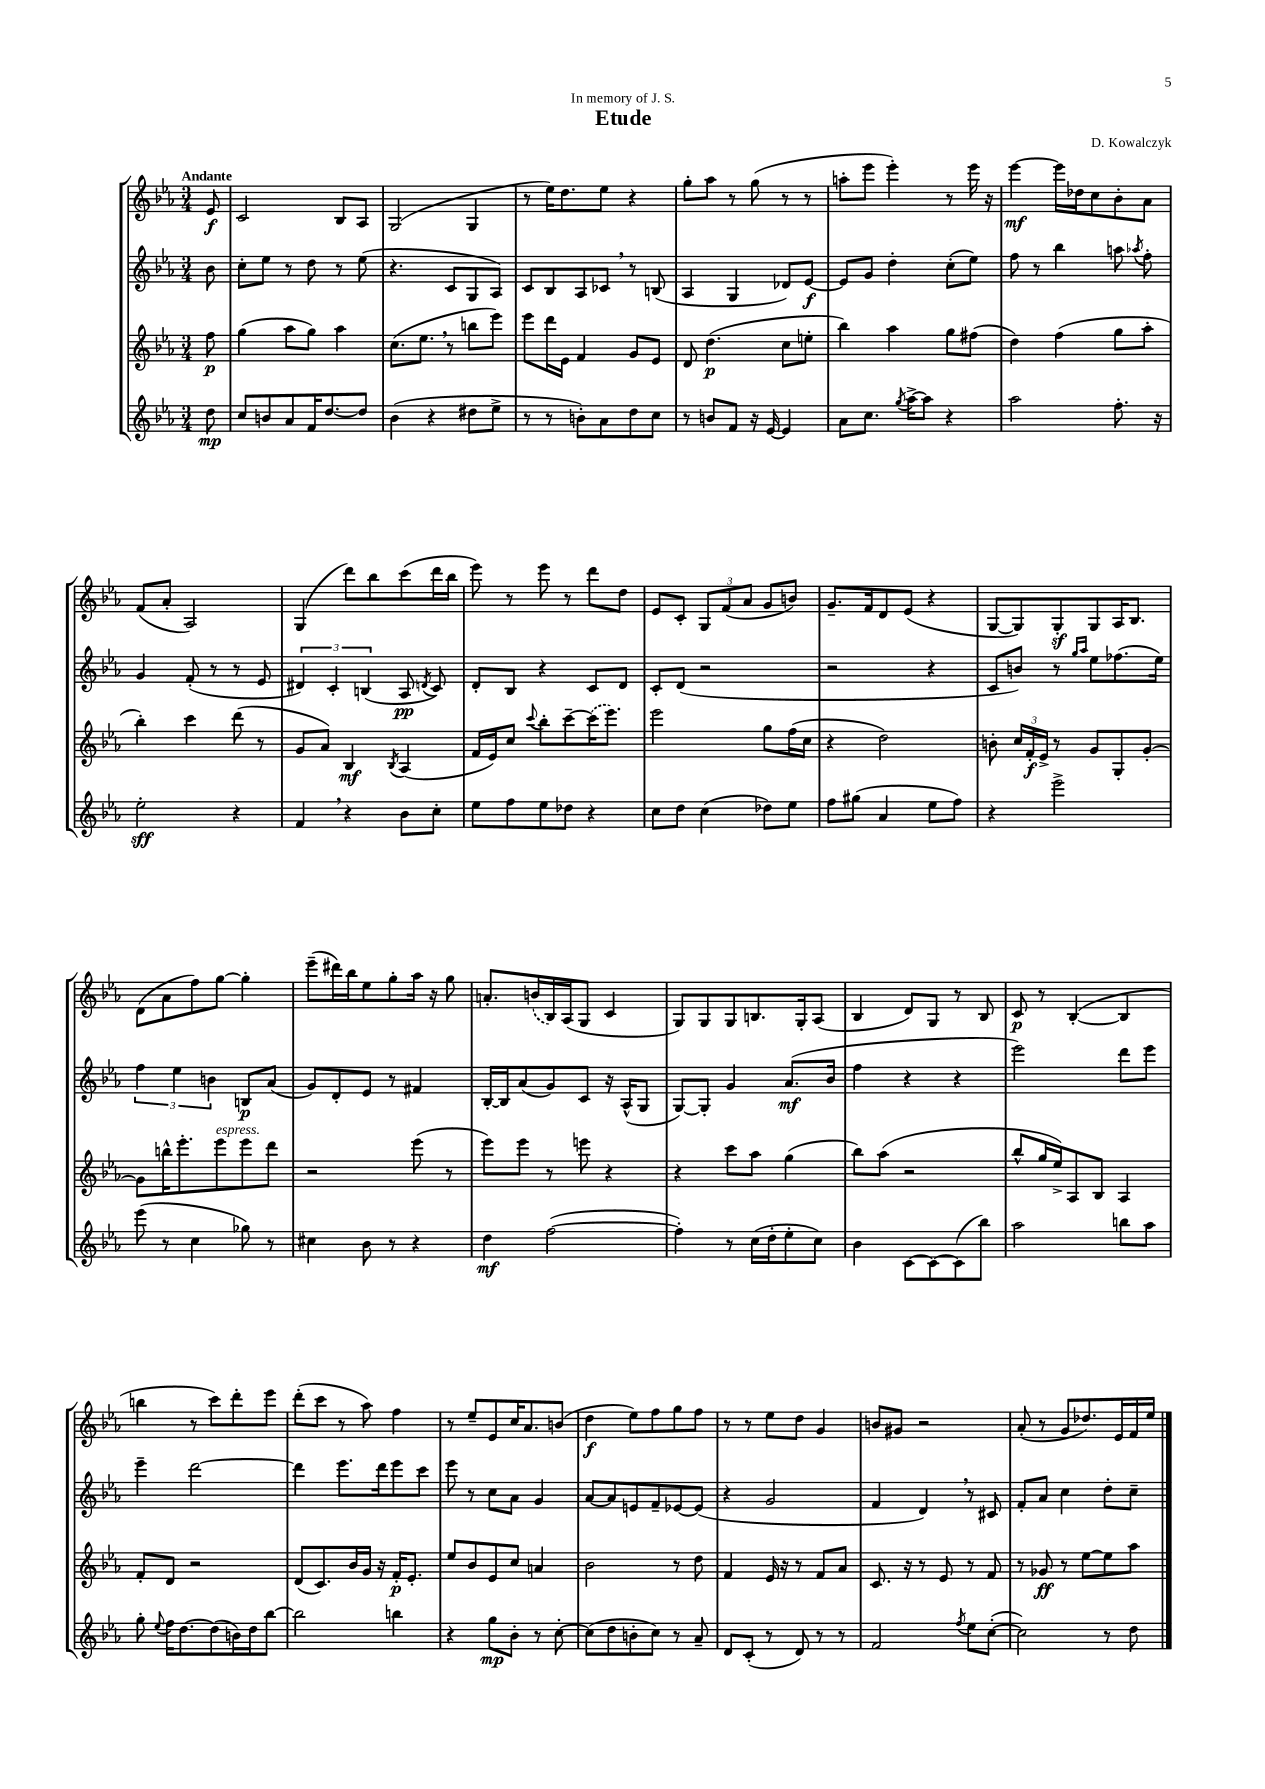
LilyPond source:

\header { title = "Etude" composer = "D. Kowalczyk" dedication = "In memory of J. S." }
<<
\new StaffGroup <<
\new Staff = "s0" {
    \clef treble \key ees \major \numericTimeSignature \time 3/4 \partial 8 \tempo "Andante"
    \autoBeamOff ees'8\f |
    c'2 bes8[ aes8] |
    g2( g4 |
    r8 ees''16[) d''8. ees''8] r4 |
    g''8[-. aes''8] r8 g''8( r8 r8 |
    a''8[-. ees'''8] ees'''4-.) r8 ees'''16 r16 |
    ees'''4~\mf ees'''16[ des''16 c''8 bes'8-. aes'8] |
    f'8[( aes'8]-. aes2) |
    g4( d'''8[) bes''8 c'''8( d'''16 bes''16] |
    ees'''8) r8 ees'''8 r8 d'''8[ d''8] |
    ees'8[ c'8]-. \tuplet 3/2 { g8[ f'8( aes'8] } g'8[ b'8]) |
    g'8.[-- f'16 d'8 ees'8]( r4 |
    g8[~ g8) g8-.\sf g8 aes16 bes8.] |
    d'8[( aes'8 f''8) g''8]~ g''4-. |
    ees'''8[--( dis'''16) bes''16 ees''8 g''8-. aes''16] r16 g''8 |
    a'8.[-. \once \slurDashed b'16( bes16) aes16( g8] c'4 |
    g8[) g8 g8 b8. g16-. aes8]( |
    bes4 d'8[) g8] r8 bes8 |
    c'8\p r8 bes4~-.( bes4 |
    b''4 r8 c'''8[) d'''8-. ees'''8] |
    d'''8[-.( c'''8] r8 aes''8) f''4 |
    r8 ees''8[-- ees'8 c''16 aes'8. b'8]( |
    d''4\f ees''8[) f''8 g''8 f''8] |
    r8 r8 ees''8[ d''8] g'4 |
    b'8[ gis'8] r2 |
    aes'8-.( r8 g'8[ des''8.) ees'16 f'16 ees''16] \bar "|." |
}
\new Staff = "s1" {
    \clef treble \key ees \major \numericTimeSignature \time 3/4 \partial 8
    \autoBeamOff bes'8 |
    c''8[-. ees''8] r8 d''8 r8 ees''8( |
    r4. c'8[ g8 aes8]) |
    c'8[ bes8 aes8 ces'8] \breathe r8 b8( |
    aes4 g4 des'8[) ees'8]~\f |
    ees'8[ g'8] d''4-. c''8[-.( ees''8]) |
    f''8 r8 bes''4 a''8 \acciaccatura { aes''8 } f''8-. |
    g'4 f'8-.( r8 r8 ees'8 |
    \tuplet 3/2 { dis'4) c'4-. b4( } aes8\pp \acciaccatura { d'8 } c'8) |
    d'8[-. bes8] r4 c'8[ d'8] |
    c'8[-. d'8]( r2 |
    r2 r4 |
    c'8[ b'8]) r8 \grace { g''16[ aes''16] } ees''8[ fes''8.( ees''16]) |
    \tuplet 3/2 { f''4 ees''4 b'4 } b8[\p aes'8]( |
    g'8[) d'8-. ees'8] r8 fis'4 |
    bes16[~-. bes16 aes'8( g'8) c'8] r16 aes16[-^( g8] |
    g8[~) g8]-. g'4 aes'8.[\mf( bes'16] |
    f''4 r4 r4 |
    ees'''2) d'''8[ ees'''8] |
    ees'''4-- d'''2~ |
    d'''4 ees'''8.[ d'''16 ees'''8 c'''8] |
    ees'''8 r8 c''8[ aes'8] g'4 |
    aes'8[~ aes'8 e'8 f'8-- ees'8~ ees'8]( |
    r4 g'2 |
    f'4 d'4) \breathe r8 cis'8 |
    f'8[-. aes'8] c''4 d''8[-. c''8]-- \bar "|." |
}
\new Staff = "s2" {
    \clef treble \key ees \major \numericTimeSignature \time 3/4 \partial 8
    \autoBeamOff f''8\p |
    g''4( aes''8[ g''8]) aes''4 |
    c''8.[( ees''8.] \breathe r8 b''8[ ees'''8]) |
    ees'''8[ d'''16 ees'16] f'4 g'8[ ees'8] |
    d'8 d''4.\p( c''8[ e''8]-. |
    bes''4) aes''4 g''8[ fis''8]( |
    d''4) f''4( g''8[ aes''8]-. |
    bes''4-.) c'''4 d'''8( r8 |
    g'8[ aes'8]) bes4\mf \acciaccatura { bes8 } aes4( |
    f'16[ ees'16) c''8] \appoggiatura { c'''8 } bes''8[-. c'''8~-- \once \slurDashed c'''16( ees'''8.]) |
    ees'''2 g''8[ f''16( c''16] |
    r4 d''2) |
    b'8-. \tuplet 3/2 { c''16[ f'16-.\f ees'16]-> } r8 g'8[ g8-. g'8]~-. |
    g'8[ b''16-^ ees'''8.-. ees'''8^\markup { \italic "espress." } ees'''8 d'''8] |
    r2 ees'''8( r8 |
    ees'''8[) ees'''8] r8 e'''8 r4 |
    r4 c'''8[ aes''8] g''4( |
    bes''8[) aes''8]( r2 |
    bes''8[-^ g''16 ees''16->) aes8 bes8] aes4 |
    f'8[-. d'8] r2 |
    d'8[( c'8.) bes'16 g'16] r16 f'16[-.\p ees'8.]-. |
    ees''8[ bes'8 ees'8 c''8] a'4 |
    bes'2 r8 d''8 |
    f'4 ees'16 r16 r8 f'8[ aes'8] |
    c'8. r16 r8 ees'8 r8 f'8 |
    r8 ges'8\ff r8 ees''8[~ ees''8 aes''8] \bar "|." |
}
\new Staff = "s3" {
    \clef treble \key ees \major \numericTimeSignature \time 3/4 \partial 8
    \autoBeamOff d''8\mp |
    c''8[ b'8 aes'8 f'16 d''8.~ d''8] |
    bes'4( r4 dis''8[ ees''8]-> |
    r8 r8 b'8[-.) aes'8 d''8 c''8] |
    r8 b'8[ f'8] r16 ees'16~ ees'4 |
    aes'8[ c''8.] \acciaccatura { g''8 } aes''16[~-> aes''8] r4 |
    aes''2 f''8.-. r16 |
    ees''2-.\sff r4 |
    f'4 \breathe r4 bes'8[ c''8]-. |
    ees''8[ f''8 ees''8 des''8] r4 |
    c''8[ d''8] c''4( des''8[) ees''8] |
    f''8[ gis''8]( aes'4 ees''8[ f''8]) |
    r4 ees'''2-> |
    ees'''8( r8 c''4 ges''8) r8 |
    cis''4 bes'8 r8 r4 |
    d''4\mf f''2~( |
    f''4-.) r8 c''16[( d''16-. ees''8-. c''8]) |
    bes'4 c'8[~ c'8~ c'8( bes''8]) |
    aes''2 b''8[ aes''8] |
    g''8-. \appoggiatura { ees''8 } f''16[ d''8.~ d''8( b'16) d''16 bes''8]~ |
    bes''2 b''4 |
    r4 g''8[\mp bes'8]-. r8 c''8~-. |
    c''8[( d''8 b'8-. c''8]) r8 aes'8-- |
    d'8[ c'8]-.( r8 d'8) r8 r8 |
    f'2 \acciaccatura { f''8 } ees''8[ c''8]~-.( |
    c''2) r8 d''8 \bar "|." |
}
>>
>>
\layout { \context { \Score \remove "Bar_number_engraver" } }
